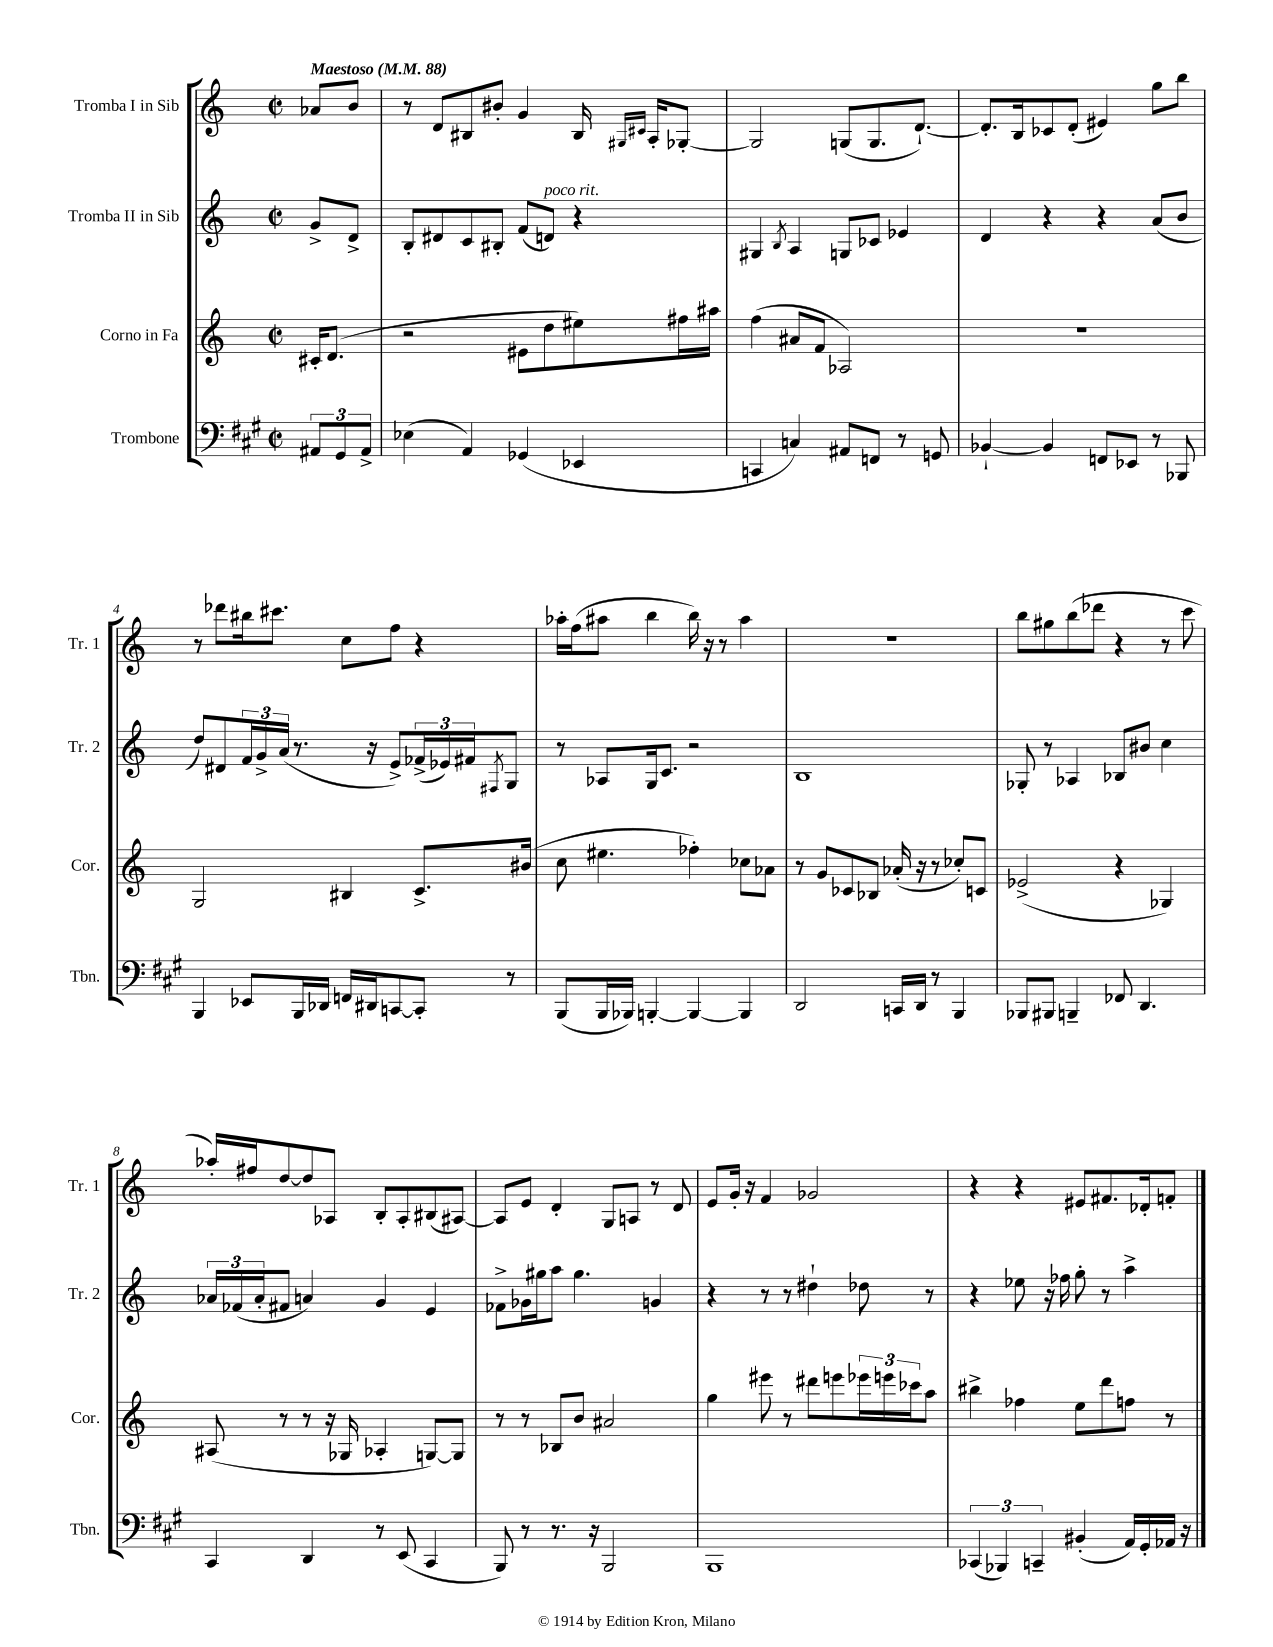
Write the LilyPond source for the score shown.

<<
\new StaffGroup <<
\new Staff = "s0" \with { instrumentName = "Tromba I in Sib" shortInstrumentName = "Tr. 1" } {
    \clef treble \key c \major \defaultTimeSignature \time 2/2 \partial 4 \tempo "Maestoso" 4 = 88
    aes'8 b'8 |
    r8 d'8 bis8 bis'8-. g'4 bis16 \grace { gis16 cis'16 } a16-. ges8~-. |
    ges2 g8( g8. d'8.~-!) |
    d'8.-. b16 ces'8 d'8-.( eis'4) g''8 b''8 |
    r8 des'''8 bis''16 cis'''8. c''8 f''8 r4 |
    aes''16-. f''16( ais''8 b''4 b''16) r16 r8 ais''4 |
    R1 |
    b''8 gis''8 b''8( des'''8 r4 r8 c'''8 |
    aes''16-.) fis''16 d''8~ d''8 aes8 b8-. aes8-. bis8( ais8~) |
    ais8 e'8 d'4-. g8 a8 r8 d'8 |
    e'8 g'16-. r16 f'4 ges'2 |
    r4 r4 eis'8 fis'8. des'16-. f'8-. \bar "|." |
}
\new Staff = "s1" \with { instrumentName = "Tromba II in Sib" shortInstrumentName = "Tr. 2" } {
    \clef treble \key c \major \defaultTimeSignature \time 2/2 \partial 4
    g'8-> d'8-> |
    b8-. dis'8 c'8 bis8-. f'8( d'8^\markup { \italic "poco rit." }) r4 |
    gis4 \acciaccatura { b8 } a4 g8 ces'8 ees'4 |
    d'4 r4 r4 a'8( b'8 |
    d''8) dis'8 \tuplet 3/2 { f'16 g'16-> a'16( } r8. r16 e'8->) \tuplet 3/2 { fes'16->( ees'16) fis'16 } \acciaccatura { fis8 } g8 |
    r8 aes8 g16 c'8. r2 |
    b1 |
    ges8-. r8 aes4 bes8 bis'8 c''4 |
    \tuplet 3/2 { aes'16 fes'16( aes'16-. } fis'8 a'4) g'4 e'4 |
    fes'8-> ges'16 gis''16 a''8 gis''4. g'4 |
    r4 r8 r8 dis''4-! des''8 r8 |
    r4 ees''8 r16 fes''16 g''8-. r8 a''4-> \bar "|." |
}
\new Staff = "s2" \with { instrumentName = "Corno in Fa" shortInstrumentName = "Cor." } {
    \clef treble \key c \major \defaultTimeSignature \time 2/2 \partial 4
    cis'16-. d'8.( |
    r2 eis'8 d''8 eis''8) fis''16 ais''16 |
    f''4( ais'8 f'8 aes2) |
    R1 |
    g2 bis4 c'8.-> bis'16( |
    c''8 eis''4. fes''4-.) ces''8 aes'8 |
    r8 g'8 ces'8 bes8 aes'16-.( r16 r8 ces''8-.) c'8 |
    ees'2->( r4 ges4) |
    ais8( r8 r8 r16 ges16 aes4-. g8~) g8 |
    r8 r8 bes8 b'8 ais'2 |
    g''4 eis'''8 r8 dis'''8 e'''8 \tuplet 3/2 { ees'''16 e'''16 ces'''16 } a''8 |
    bis''4-> fes''4 e''8 d'''8 f''8 r8 \bar "|." |
}
\new Staff = "s3" \with { instrumentName = "Trombone" shortInstrumentName = "Tbn." } {
    \clef bass \key a \major \defaultTimeSignature \time 2/2 \partial 4
    \tuplet 3/2 { ais,8 gis,8 ais,8-> } |
    ees4( a,4) ges,4( ees,4 |
    c,4 c4) ais,8 f,8 r8 g,8 |
    bes,4~-! bes,4 f,8 ees,8 r8 bes,,8 |
    b,,4 ees,8 b,,16 des,16 f,16 dis,16 c,8~ c,8-. r8 |
    b,,8( b,,16 bes,,16) b,,4~-. b,,4~ b,,4 |
    d,2 c,16 d,16 r8 b,,4 |
    bes,,8 bis,,8 b,,4-- fes,8 d,4. |
    cis,4 d,4 r8 e,8( cis,4 |
    b,,8) r8 r8. r16 b,,2 |
    b,,1 |
    \tuplet 3/2 { ces,4( bes,,4) c,4-- } bis,4-.( a,16) gis,16-. aes,16 r16 \bar "|." |
}
>>
>>
